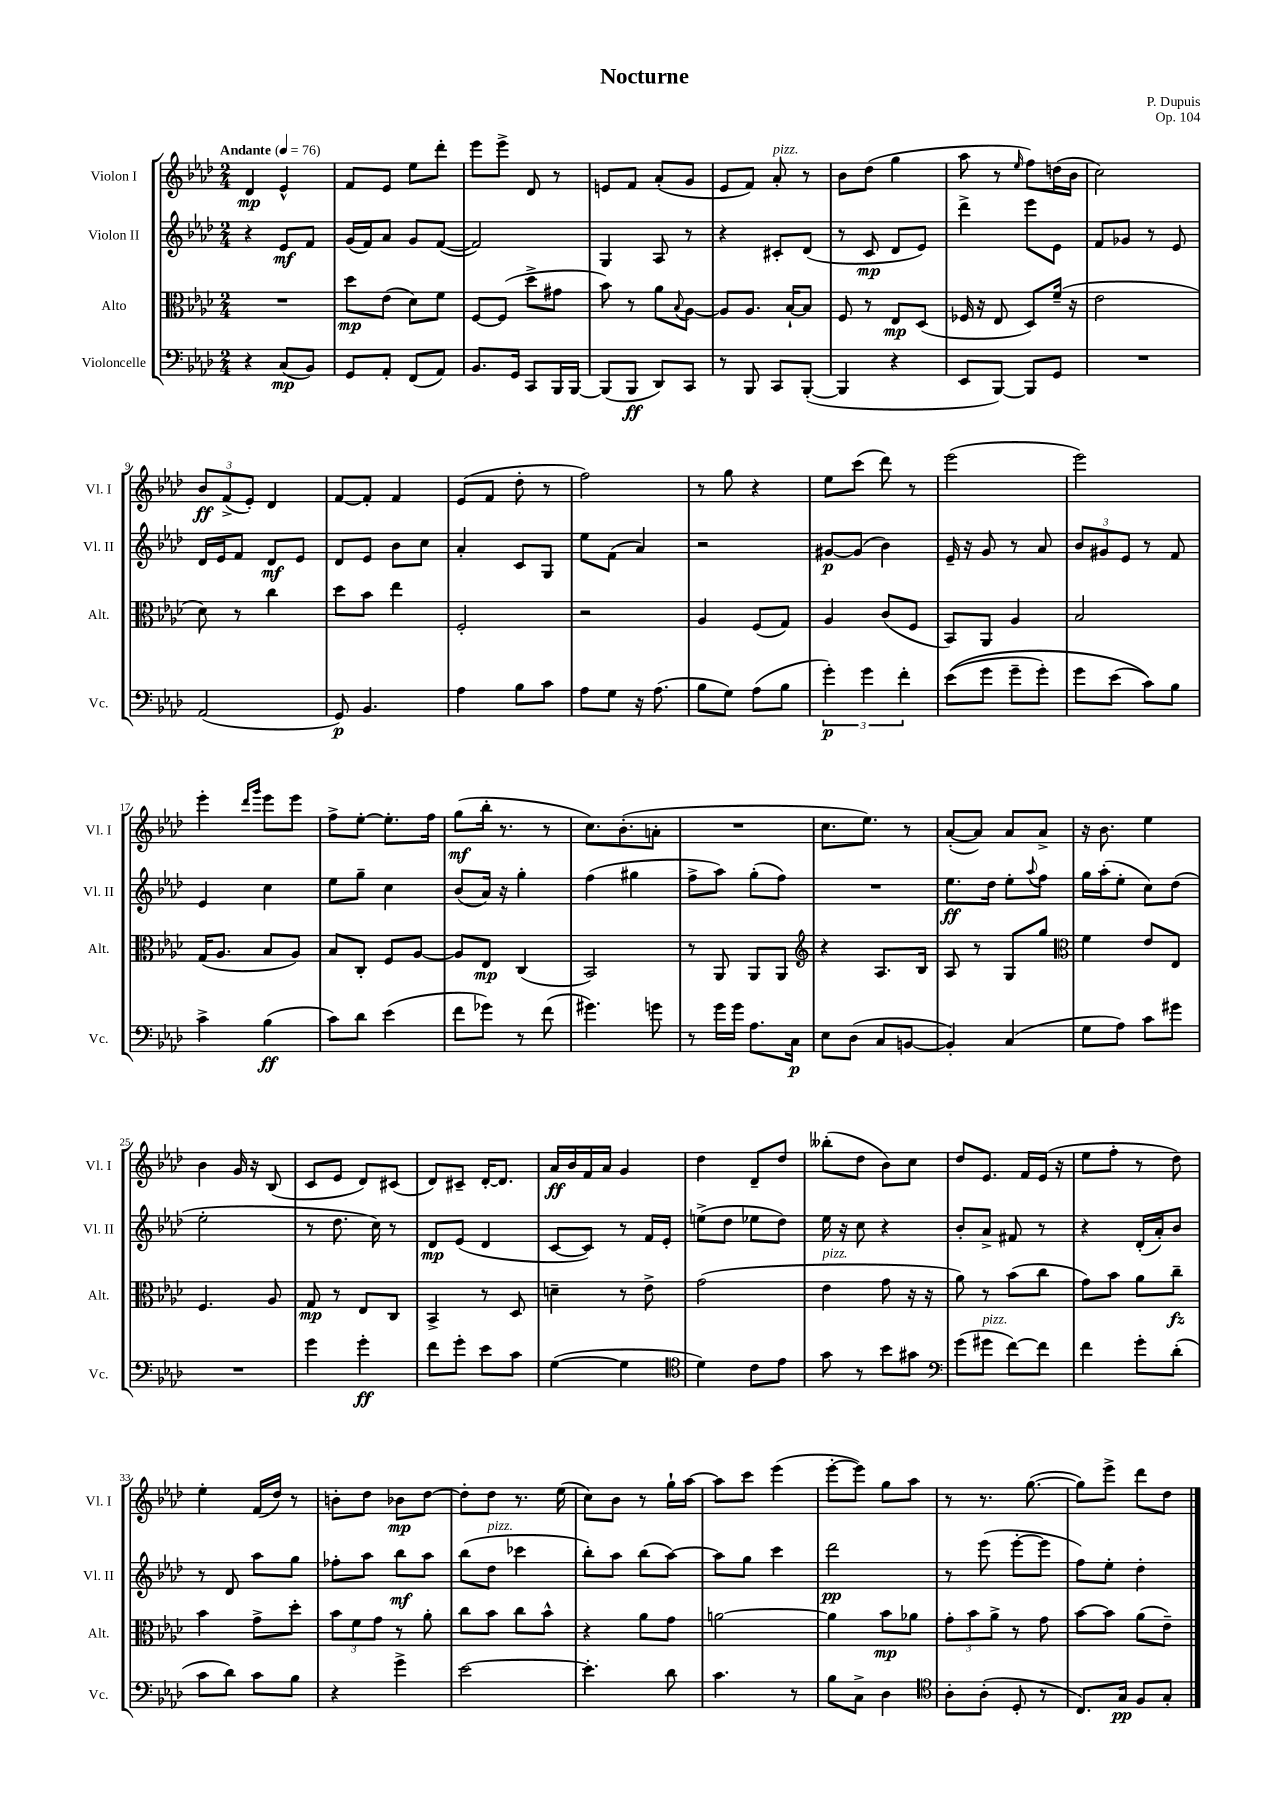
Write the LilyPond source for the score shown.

\header { title = "Nocturne" composer = "P. Dupuis" opus = "Op. 104" }
<<
\new StaffGroup <<
\new Staff = "s0" \with { instrumentName = "Violon I" shortInstrumentName = "Vl. I" } {
    \clef treble \key aes \major \numericTimeSignature \time 2/4 \tempo "Andante" 4 = 76
    des'4\mp ees'4-^ |
    f'8 ees'8 ees''8 des'''8-. |
    ees'''8 ees'''8-> des'8 r8 |
    e'8 f'8 aes'8-.( g'8 |
    ees'8 f'8) aes'8-.^\markup { \italic "pizz." } r8 |
    bes'8 des''8( g''4 |
    aes''8 r8 \grace { ees''16 } f''8) d''16( bes'16 |
    c''2) |
    \tuplet 3/2 { bes'8\ff f'8->( ees'8-.) } des'4 |
    f'8~ f'8-. f'4 |
    ees'8( f'8 des''8-. r8 |
    f''2) |
    r8 g''8 r4 |
    ees''8 c'''8( des'''8) r8 |
    ees'''2( |
    ees'''2) |
    ees'''4-. \grace { des'''16 g'''16 } ees'''8 ees'''8 |
    f''8-> ees''8~-. ees''8.-. f''16 |
    g''8\mf( bes''16-. r8. r8 |
    c''8.) bes'8.-.( a'8-. |
    R2 |
    c''8. ees''8.) r8 |
    aes'8~-.( aes'8) aes'8 aes'8-> |
    r16 bes'8. ees''4 |
    bes'4 g'16 r16 bes8( |
    c'8 ees'8 des'8) cis'8( |
    des'8) cis'8-- des'16~-. des'8. |
    aes'16\ff bes'16 f'16 aes'16 g'4 |
    des''4 des'8-- des''8 |
    beses''8-.( des''8 bes'8) c''8 |
    des''8 ees'8. f'16 ees'16( r16 |
    ees''8 f''8-. r8 des''8) |
    ees''4-. f'16( des''16) r8 |
    b'8-. des''8 bes'8\mp des''8~ |
    des''8-. des''8 r8. ees''16( |
    c''8) bes'8 r8 g''16-! aes''16~ |
    aes''8 c'''8 ees'''4( |
    ees'''8~-. ees'''8) g''8 aes''8 |
    r8 r8. g''8.~( |
    g''8) ees'''8-> des'''8 des''8 \bar "|." |
}
\new Staff = "s1" \with { instrumentName = "Violon II" shortInstrumentName = "Vl. II" } {
    \clef treble \key aes \major \numericTimeSignature \time 2/4
    r4 ees'8\mf f'8 |
    g'16( f'16) aes'8 g'8 f'8~( |
    f'2) |
    g4 aes8 r8 |
    r4 cis'8-. des'8( |
    r8 c'8\mp des'8 ees'8) |
    des'''4-> ees'''8 ees'8 |
    f'8 ges'8 r8 ees'8 |
    des'16 ees'16 f'8 des'8\mf ees'8 |
    des'8 ees'8 bes'8 c''8 |
    aes'4-. c'8 g8 |
    ees''8 f'8( aes'4) |
    r2 |
    gis'8~\p gis'8( bes'4) |
    ees'16-- r16 g'8 r8 aes'8 |
    \tuplet 3/2 { bes'8 gis'8 ees'8 } r8 f'8 |
    ees'4 c''4 |
    ees''8 g''8-- c''4 |
    bes'8( aes'16) r16 g''4-. |
    f''4( gis''4 |
    f''8-> aes''8) g''8-.( f''8) |
    R2 |
    ees''8.\ff des''16 ees''8-. \appoggiatura { aes''8 } f''8 |
    g''16 aes''16-.( ees''8-. c''8) des''8( |
    ees''2-. |
    r8 des''8. c''16) r8 |
    des'8\mp ees'8( des'4 |
    c'8~ c'8) r8 f'16 ees'16-. |
    e''8->( des''8 ees''8 des''8) |
    ees''16 r16 c''8 r4 |
    bes'8-. aes'8-> fis'8 r8 |
    r4 des'16-.( aes'16-.) bes'8 |
    r8 des'8 aes''8 g''8 |
    fes''8-. aes''8 bes''8\mf aes''8 |
    bes''8( des''8^\markup { \italic "pizz." } ces'''4 |
    bes''8-.) aes''8 bes''8( aes''8~) |
    aes''8 g''8 c'''4 |
    des'''2\pp |
    r8 ees'''8( ees'''8~-. ees'''8 |
    f''8) ees''8-. des''4-. \bar "|." |
}
\new Staff = "s2" \with { instrumentName = "Alto" shortInstrumentName = "Alt." } {
    \clef alto \key aes \major \numericTimeSignature \time 2/4
    R2 |
    des''8\mp ees'8( des'8) f'8 |
    f8~ f8( des''8-> gis'8 |
    bes'8) r8 aes'8 \appoggiatura { bes8 } aes8~ |
    aes8 aes8. bes16~-! bes8 |
    f8 r8 ees8\mp des8( |
    fes16 r16 ees8 des8) f'16--( r16 |
    ees'2 |
    des'8) r8 c''4 |
    des''8 bes'8 ees''4 |
    f2-. |
    r2 |
    aes4 f8( g8) |
    aes4 c'8( f8 |
    bes,8) aes,8 aes4 |
    bes2 |
    g16( aes8. bes8 aes8) |
    bes8 c8-. f8 aes8~ |
    aes8 ees8\mp c4( |
    bes,2) |
    r8 aes,8 aes,8 aes,8 |
    \clef treble r4 aes8. bes16 |
    aes8 r8 g8 g''8 |
    \clef alto f'4 ees'8 ees8 |
    f4. aes8 |
    g8\mp r8 ees8 c8 |
    bes,4-> r8 des8 |
    d'4-- r8 ees'8-> |
    g'2( |
    ees'4^\markup { \italic "pizz." } g'8 r16 r16 |
    aes'8) r8 bes'8( c''8 |
    g'8) bes'8 aes'8 c''8--\fz |
    bes'4 g'8-> des''8-. |
    \tuplet 3/2 { bes'8 f'8 g'8 } r8 aes'8-. |
    c''8 bes'8 c''8 bes'8-^ |
    r4 aes'8 g'8 |
    a'2~ |
    a'4 bes'8\mp aes'8 |
    \tuplet 3/2 { g'8-. bes'8 aes'8-> } r8 g'8 |
    bes'8~ bes'8 aes'8( ees'8--) \bar "|." |
}
\new Staff = "s3" \with { instrumentName = "Violoncelle" shortInstrumentName = "Vc." } {
    \clef bass \key aes \major \numericTimeSignature \time 2/4
    r4 c8\mp( bes,8) |
    g,8 aes,8-. f,8( aes,8) |
    bes,8. g,16 c,8 bes,,16 bes,,16~ |
    bes,,8( bes,,8\ff des,8) c,8 |
    r8 bes,,8 c,8 bes,,8~-.( |
    bes,,4 r4 |
    ees,8 bes,,8~) bes,,8 g,8 |
    R2 |
    aes,2( |
    g,8\p) bes,4. |
    aes4 bes8 c'8 |
    aes8 g8 r16 aes8.( |
    bes8 g8) aes8( bes8 |
    \tuplet 3/2 { g'4-.\p) g'4 f'4-. } |
    ees'8(\( g'8 g'8-- g'8-.) |
    g'8 ees'8( c'8)\) bes8 |
    c'4-> bes4\ff( |
    c'8) des'8 ees'4( |
    f'8 ges'8) r8 f'8( |
    gis'4.) g'8 |
    r8 g'16 g'16 aes8. c16\p |
    ees8 des8( c8 b,8~ |
    b,4-.) c4( |
    g8 aes8) c'8 gis'8 |
    R2 |
    g'4 g'4-.\ff |
    f'8 g'8-. ees'8 c'8 |
    g4~( g4 |
    \clef tenor des'4) c'8 ees'8 |
    g'8 r8 bes'8 gis'8 |
    \clef bass g'8( gis'8^\markup { \italic "pizz." } f'8~) f'8 |
    f'4 g'8-. des'8-.( |
    c'8 des'8) c'8 bes8 |
    r4 g'4-> |
    ees'2~ |
    ees'4.-. des'8 |
    c'4. r8 |
    bes8 c8-> des4 |
    \clef tenor aes8-. aes8-.( des8-. r8 |
    c8.) g16\pp f8 g8-. \bar "|." |
}
>>
>>
